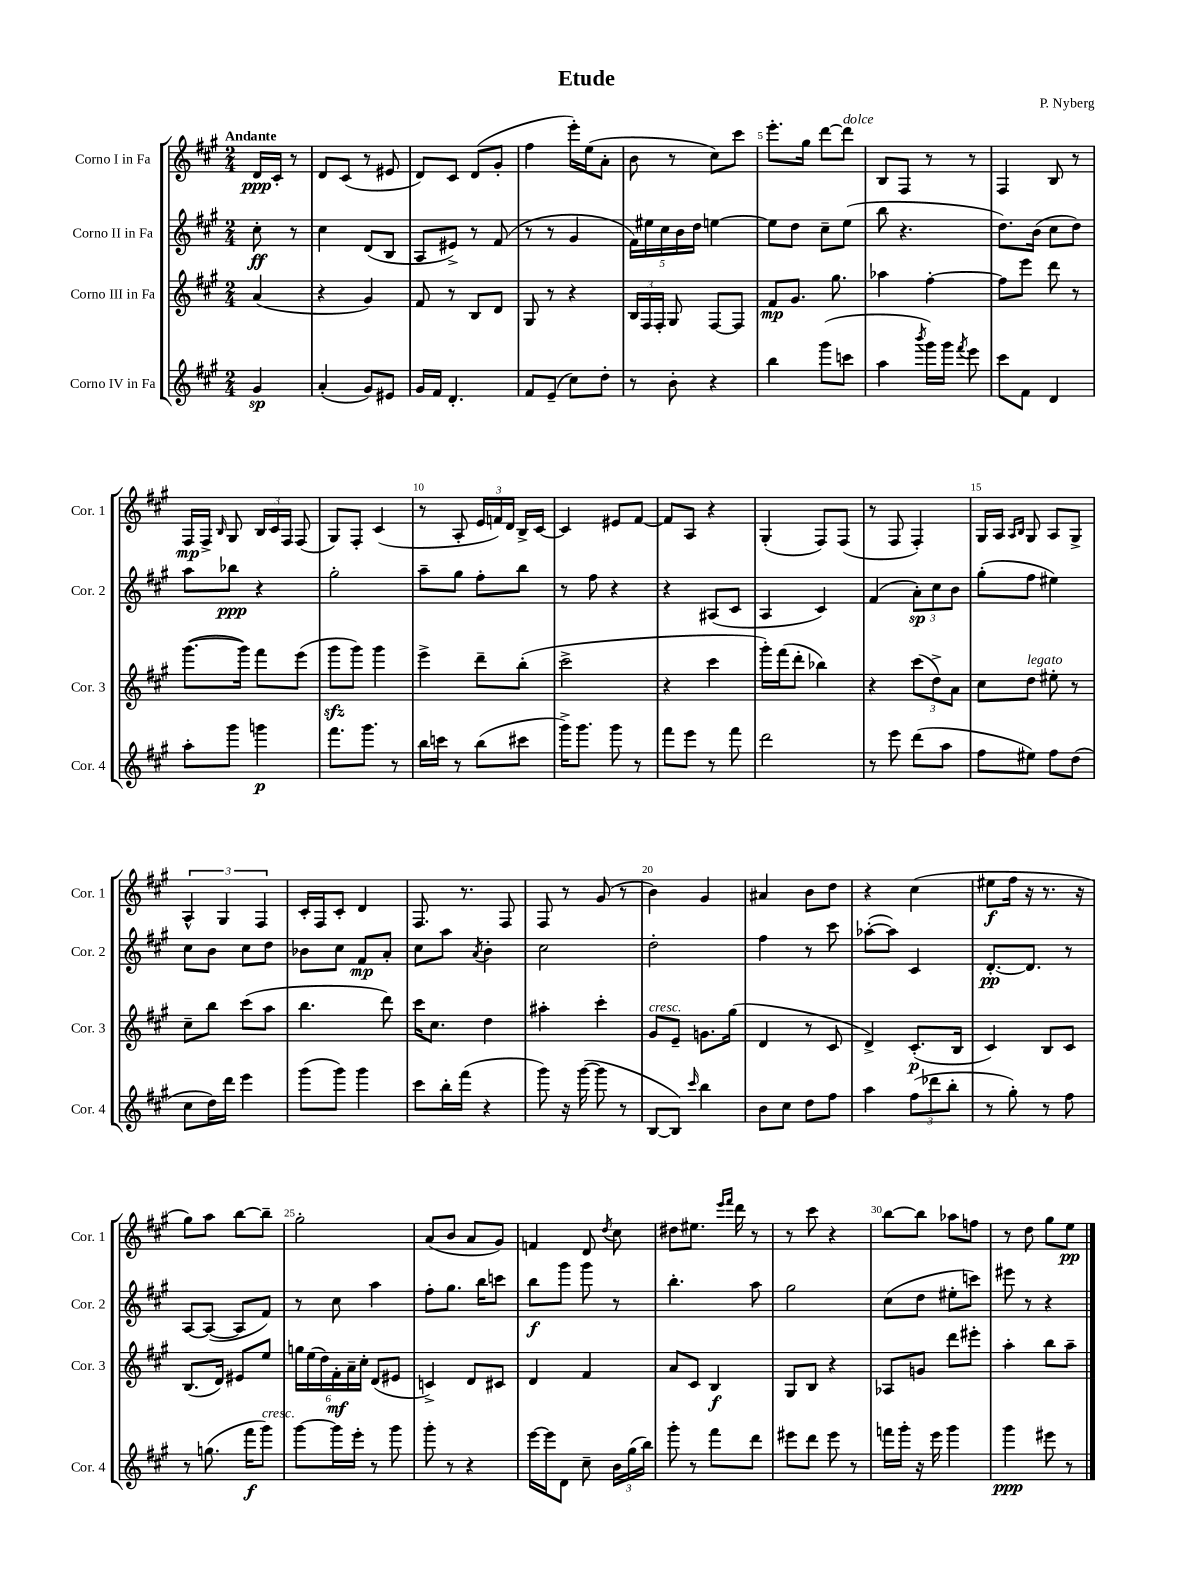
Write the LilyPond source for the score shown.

\header { title = "Etude" composer = "P. Nyberg" }
<<
\new StaffGroup <<
\new Staff = "s0" \with { instrumentName = "Corno I in Fa" shortInstrumentName = "Cor. 1" } {
    \clef treble \key a \major \numericTimeSignature \time 2/4 \partial 4 \tempo "Andante"
    \autoBeamOff d'16[\ppp cis'16]-. r8 |
    d'8[ cis'8]( r8 eis'8 |
    d'8[) cis'8] d'8[( gis'8]-. |
    fis''4 e'''16[-.) e''16( a'8]-. |
    b'8 r8 cis''8[) cis'''8] |
    e'''8.[-. gis''16] d'''8[~ d'''8]^\markup { \italic "dolce" } |
    b8[ fis8] r8 r8 |
    fis4 b8 r8 |
    fis16[\mp fis16]-> \grace { b16 } gis8 \tuplet 3/2 { b16[ cis'16 fis16] } fis8( |
    gis8[) fis8]-. cis'4( |
    r8 a8-. \tuplet 3/2 { e'16[ f'16) d'16] } b16[-> cis'16]~ |
    cis'4 eis'8[ fis'8]~ |
    fis'8[ a8] r4 |
    gis4-.( fis8[) fis8]( |
    r8 fis8 fis4-.) |
    gis16[ a16] \grace { a16[ b16] } gis8 a8[ gis8]-> |
    \tuplet 3/2 { a4-^ gis4 fis4 } |
    cis'16[-. fis16 cis'8]-. d'4 |
    fis8. r8. fis8 |
    fis8 r8 gis'8( r8 |
    b'4) gis'4 |
    ais'4 b'8[ d''8] |
    r4 cis''4( |
    eis''8[\f fis''16] r16 r8. r16 |
    gis''8[) a''8] b''8[~ b''8]-- |
    gis''2-. |
    a'8[( b'8] a'8[ gis'8]) |
    f'4 d'8 \acciaccatura { d''8 } cis''8 |
    dis''8[ eis''8.] \grace { e'''16[ fis'''16] } d'''16 r8 |
    r8 cis'''8 r4 |
    b''8[~ b''8] aes''8[ f''8] |
    r8 d''8 gis''8[ e''8]\pp \bar "|." |
}
\new Staff = "s1" \with { instrumentName = "Corno II in Fa" shortInstrumentName = "Cor. 2" } {
    \clef treble \key a \major \numericTimeSignature \time 2/4 \partial 4
    \autoBeamOff cis''8-.\ff r8 |
    cis''4 d'8[( b8] |
    a8[ eis'8]->) r8 fis'8( |
    r8 r8 gis'4 |
    \tuplet 5/4 { fis'16[) eis''16 cis''16 b'16 d''16] } e''4~ |
    e''8[ d''8] cis''8[-- e''8]( |
    b''8 r4. |
    d''8.[) b'16]( cis''8[ d''8]) |
    a''8[ bes''8]\ppp r4 |
    gis''2-. |
    a''8[-- gis''8] fis''8[-. b''8] |
    r8 fis''8 r4 |
    r4 ais8[( cis'8] |
    a4 cis'4) |
    fis'4( \tuplet 3/2 { a'8[-.\sp) cis''8 b'8] } |
    gis''8[-.( fis''8] eis''4) |
    cis''8[ b'8] cis''8[ d''8] |
    bes'8[ cis''8] fis'8[\mp a'8]-. |
    cis''8[ a''8] \acciaccatura { a'8 } b'4-. |
    cis''2 |
    d''2-. |
    fis''4 r8 cis'''8 |
    aes''8[~-.( aes''8]) cis'4 |
    d'8.[~-.\pp d'8.] r8 |
    a8[~ a8]~( a8[ fis'8]) |
    r8 cis''8 a''4 |
    fis''8[-. gis''8.] b''16[ c'''8] |
    b''8[\f gis'''8] gis'''8 r8 |
    b''4.-. a''8 |
    gis''2 |
    cis''8[( d''8] eis''8[-. c'''8]) |
    eis'''8 r8 r4 \bar "|." |
}
\new Staff = "s2" \with { instrumentName = "Corno III in Fa" shortInstrumentName = "Cor. 3" } {
    \clef treble \key a \major \numericTimeSignature \time 2/4 \partial 4
    \autoBeamOff a'4( |
    r4 gis'4) |
    fis'8 r8 b8[ d'8] |
    gis8 r8 r4 |
    \tuplet 3/2 { b16[ fis16 fis16]-. } gis8 fis8[~ fis8] |
    fis'8[\mp gis'8.] gis''8. |
    aes''4 fis''4~-. |
    fis''8[ e'''8] d'''8 r8 |
    gis'''8.[~( gis'''16]) fis'''8[ e'''8]( |
    gis'''8[\sfz gis'''8]) gis'''4 |
    e'''4-> d'''8[-- b''8]-.( |
    cis'''2-> |
    r4 cis'''4 |
    gis'''16[-.) fis'''16( d'''8]-. bes''4) |
    r4 \tuplet 3/2 { cis'''8[( d''8->) a'8] } |
    cis''8[ d''8]^\markup { \italic "legato" } eis''8-. r8 |
    cis''8[-- b''8] cis'''8[( a''8] |
    b''4. d'''8) |
    cis'''16[ cis''8.] d''4 |
    ais''4-. cis'''4-. |
    gis'8[^\markup { \italic "cresc." } e'8]-- g'8.[ gis''16]( |
    d'4 r8 cis'8 |
    d'4->) cis'8.[-.\p( b16] |
    cis'4) b8[ cis'8] |
    b8.[( d'16]) eis'8[ e''8] |
    \tuplet 6/4 { g''16[ e''16( d''16) fis'16-.\mf a'16-- cis''16]-. } d'8[( eis'8] |
    c'4->) d'8[ cis'8] |
    d'4 fis'4 |
    a'8[ cis'8] b4\f |
    gis8[ b8] r4 |
    aes8[ g'8] d'''8[ eis'''8]-. |
    a''4-. b''8[ a''8]-- \bar "|." |
}
\new Staff = "s3" \with { instrumentName = "Corno IV in Fa" shortInstrumentName = "Cor. 4" } {
    \clef treble \key a \major \numericTimeSignature \time 2/4 \partial 4
    \autoBeamOff gis'4\sp |
    a'4-.( gis'8[) eis'8] |
    gis'16[ fis'16] d'4.-. |
    fis'8[ e'8]--( cis''8[) d''8]-. |
    r8 b'8-. r4 |
    b''4 gis'''8[( c'''8] |
    a''4 \acciaccatura { b'''8 } gis'''16[) gis'''16] \acciaccatura { fis'''8 } e'''8 |
    cis'''8[ fis'8] d'4 |
    a''8[-. gis'''8] g'''4\p |
    fis'''8.[ gis'''8.] r8 |
    b''16[ c'''16] r8 b''8[( cis'''8] |
    gis'''16[->) gis'''8.] gis'''8 r8 |
    fis'''8[ e'''8] r8 fis'''8 |
    d'''2 |
    r8 e'''8 d'''8[( a''8] |
    fis''8[ eis''8]) fis''8[ d''8]( |
    cis''8[ d''16) d'''16] e'''4 |
    gis'''8[( gis'''8]) gis'''4 |
    cis'''8[ b''16-. fis'''16]( r4 |
    gis'''8) r16 gis'''16~( gis'''8 r8 |
    b8[~ b8]) \grace { cis'''16 } b''4 |
    b'8[ cis''8] d''8[ fis''8] |
    a''4 \tuplet 3/2 { fis''8[( des'''8 b''8]-. } |
    r8 gis''8-.) r8 fis''8 |
    r8 g''8.( fis'''16[\f gis'''8]^\markup { \italic "cresc." }) |
    gis'''8[~ gis'''16 e'''16]-. r8 gis'''8 |
    gis'''8-. r8 r4 |
    e'''16[~ e'''16 d'8] cis''8-- \tuplet 3/2 { b'16[ gis''16( b''16]) } |
    gis'''8-. r8 fis'''8[ d'''8] |
    eis'''8[ d'''8] eis'''8 r8 |
    f'''16[ gis'''16]-. r16 e'''16 gis'''4 |
    gis'''4\ppp eis'''8 r8 \bar "|." |
}
>>
>>
\layout { \context { \Score \override BarNumber.break-visibility = ##(#f #t #t) barNumberVisibility = #(every-nth-bar-number-visible 5) } }
